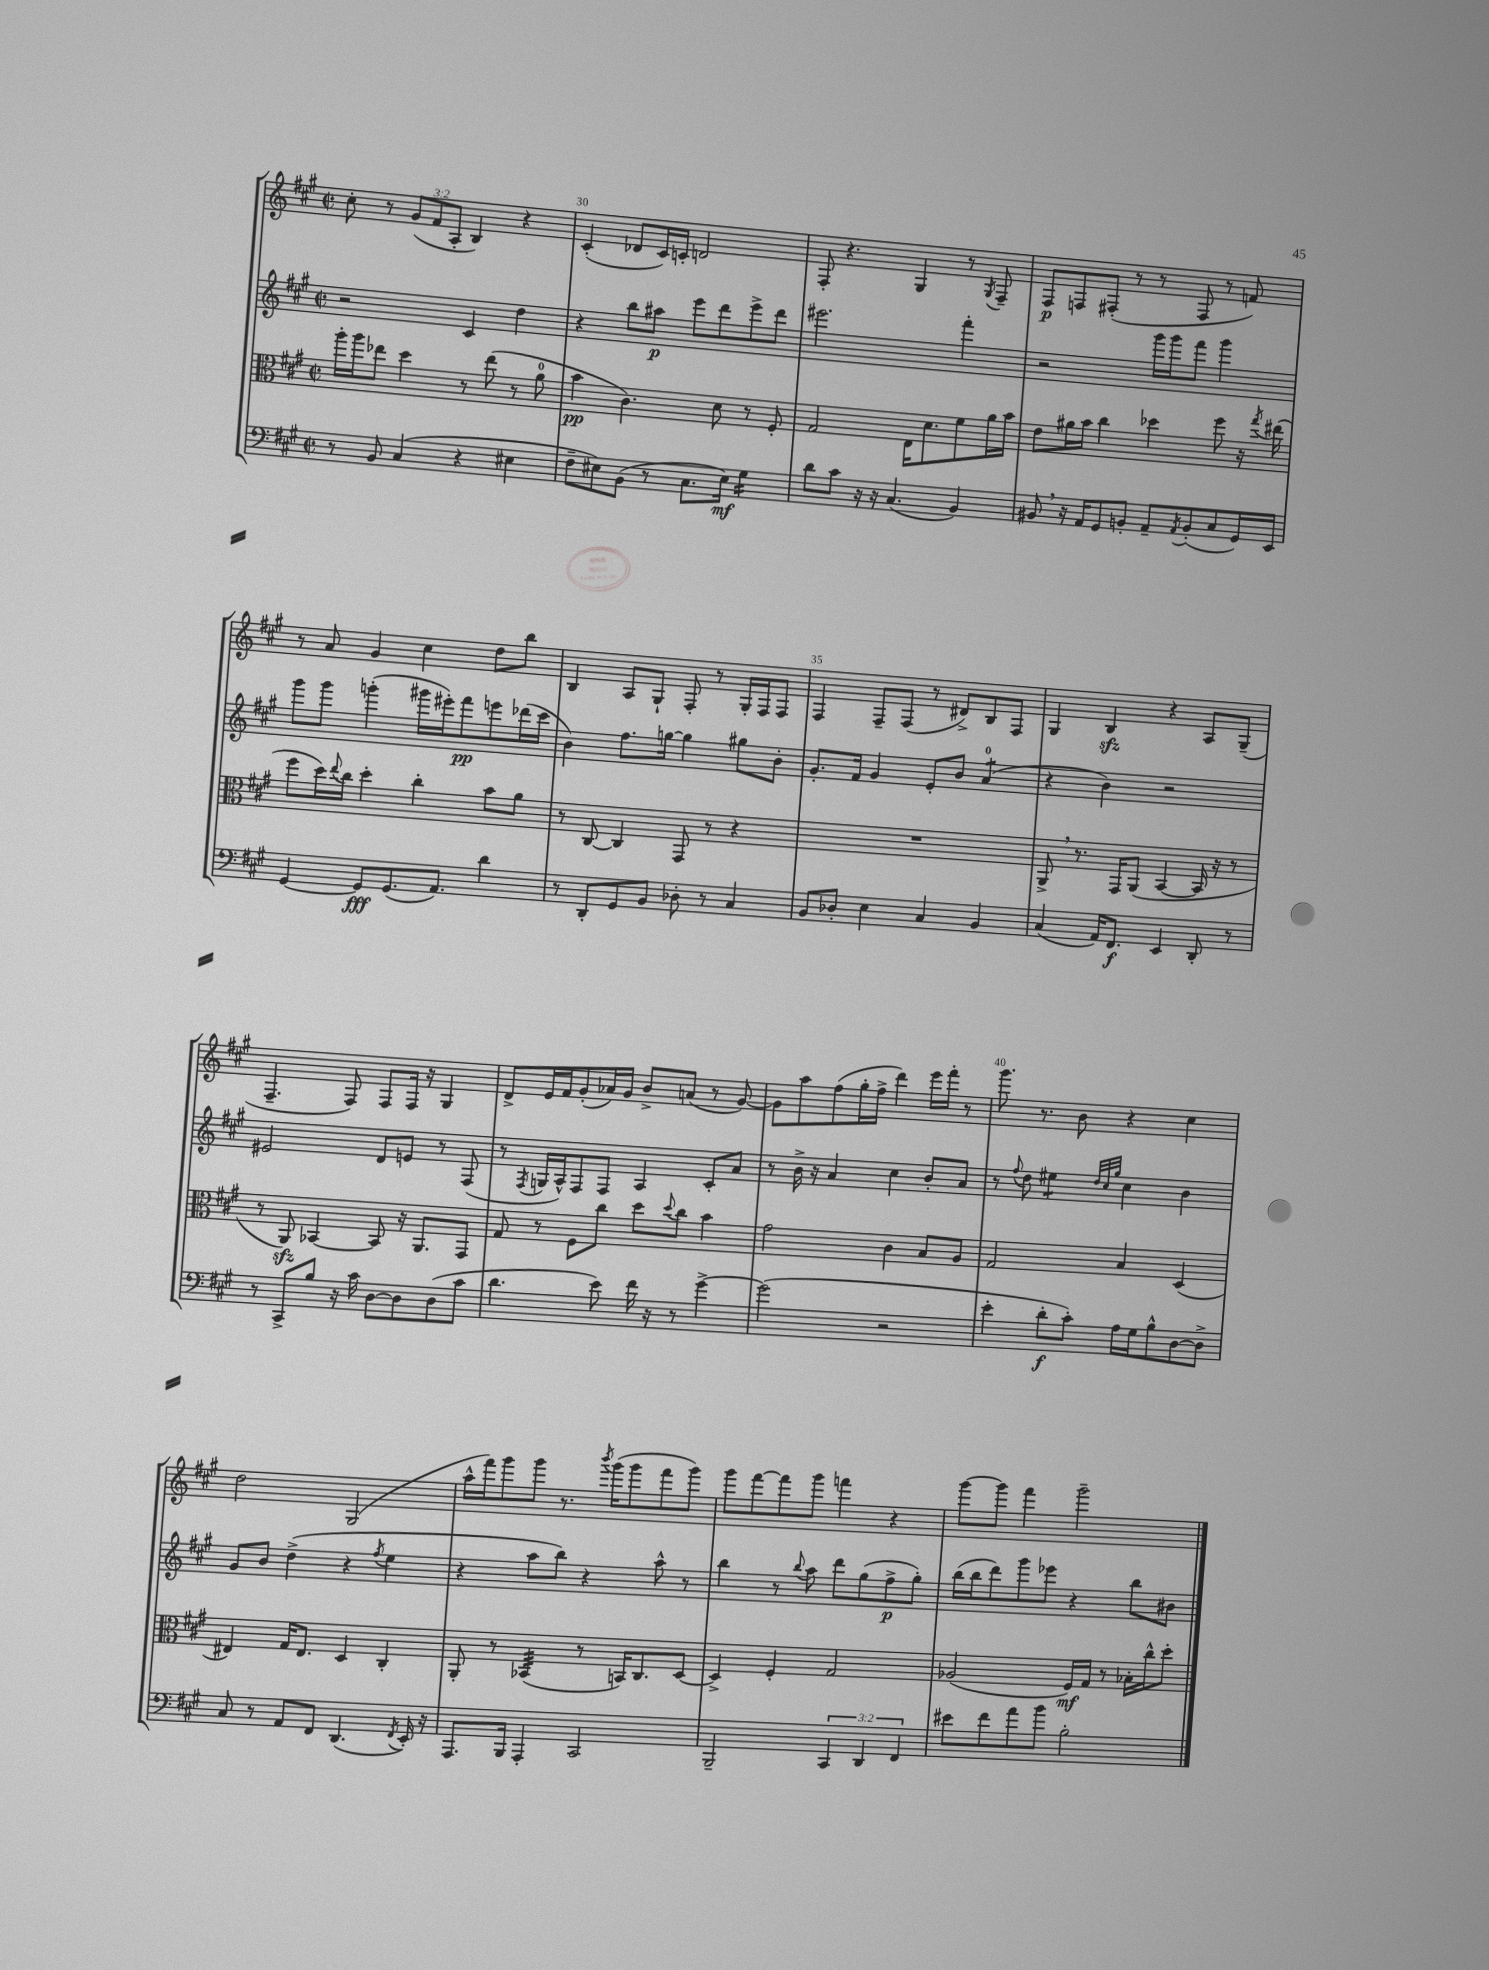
<<
\new StaffGroup <<
\new Staff = "s0" {
    \clef treble \key a \major \defaultTimeSignature \time 2/2 \override Staff.TupletNumber.text = #tuplet-number::calc-fraction-text
    cis''8-. r8 \tuplet 3/2 { gis'8( fis'8 a8-. } b4) r4 |
    cis'4-.( des'8 cis'16) c'16-. d'2 |
    fis8-. r4. gis4 r8 \acciaccatura { gis8 } fis8-- |
    fis8\p f8 fis8-.( r8 r8 fis8 r8 f'8) |
    r8 a'8 gis'4 cis''4 d''8 b''8 |
    b4 a8 gis8-! fis8-. r8 gis16-. fis16 fis8 |
    fis4 fis8-- fis8( r8 dis'8->) b8 fis8 |
    gis4 b4\sfz r4 a8 gis8--( |
    fis4.-- fis8) fis8 fis16 r16 gis4 |
    d'8-> e'16 fis'16 gis'8-.( aes'16) gis'16 b'8-> a'8( r8 gis'8~) |
    gis'8 a''8 fis''8( gis''16-. fis''16-> d'''4) e'''16 fis'''16-. r8 |
    gis'''8. r8. b'8 r4 cis''4 |
    d''2 gis2( |
    a''16-^ fis'''16) gis'''8 gis'''8 r8. \acciaccatura { b'''8 } gis'''16( gis'''8 fis'''8 gis'''8) |
    gis'''8 fis'''8~ fis'''8 gis'''8 f'''4 r4 |
    gis'''8~ gis'''8 fis'''4 gis'''2-- \bar "|." |
}
\new Staff = "s1" {
    \clef treble \key a \major \defaultTimeSignature \time 2/2
    r2 cis'4 d''4 |
    r4 b''8 ais''8\p e'''8 d'''8 e'''8-> d'''8 |
    eis'''2. fis'''4-. |
    r2 gis'''16 gis'''16 fis'''8 gis'''4 |
    gis'''8 gis'''8 g'''4-.( gis'''16 eis'''16-.) fis'''8\pp e'''8 des'''16( cis'''16 |
    b'4) fis''8. g''16~ g''4 gis''8 b'8-. |
    gis'8.-. fis'16 gis'4 e'8-. b'8 a'4:8-0( |
    r4 b'4) r2 |
    eis'2 d'8 e'8 r8 fis8( |
    r8 \acciaccatura { fis8 } g16 a16-^) fis8 fis8 a4 cis'8-. a'8 |
    r8 b'16-> r16 a'4 cis''4 b'8-. a'8 |
    r8 \appoggiatura { fis''8 } d''8 eis''4:8 \grace { d''32 cis''32 gis''32 } cis''4 b'4 |
    gis'8 b'8 d''4->( r4 \acciaccatura { fis''8 } e''4 |
    r4 a''8 b''8) r4 a''8-^ r8 |
    b''4 r8 \appoggiatura { b''8 } a''8 d'''8 gis''8( fis''8->\p gis''8-.) |
    b''16( b''16 d'''8) gis'''8 ees'''8 r4 b''8 bis'8 \bar "|." |
}
\new Staff = "s2" {
    \clef alto \key a \major \defaultTimeSignature \time 2/2
    a''16-. a''16 ees''8 d''4 r8 ees''8( r8 a'8-0 |
    b'4\pp cis'4.) d'8 r8 fis8-. |
    gis2 e16 d'8. fis'8 a'16 b'16 |
    e'8 ais'16 b'16 cis''4 des''4 fis''8 r16 \acciaccatura { gis''8 } eis''16( |
    fis''8 d''16) \appoggiatura { e''8 } cis''16 d''4-. cis''4-. b'8 a'8 |
    r8 cis8~ cis4 gis,8 r8 r4 |
    R1 |
    a,8-> \breathe r8. gis,16 a,8( b,4~ b,16 r16 r8 |
    r8 a,8\sfz) bes,4~ bes,8 r16 a,8. gis,8 |
    gis8 r8 fis8 cis''8 d''8 \appoggiatura { d''8 } cis''8 b'4 |
    gis'2 cis'4 b8 a8 |
    gis2 b4 d4( |
    eis4) gis16 eis8. d4 cis4-. |
    a,8-. r8 bes,4:32( r8 b,16) cis8. d8~ |
    d4-> fis4-. gis2 |
    aes2( fis16\mf) gis16 r8 bes16-. cis''16-^ d''8-. \bar "|." |
}
\new Staff = "s3" {
    \clef bass \key a \major \defaultTimeSignature \time 2/2 \override Staff.TupletNumber.text = #tuplet-number::calc-fraction-text
    r8 b,8 cis4( r4 eis4 |
    fis8-- eis8) b,8( r8 cis8. eis16\mf) gis4:16 |
    d'8 cis'8 r16 r16 cis4.( b,4) |
    bis,8 \breathe r16 a,16 gis,8 b,8-. a,8-- \acciaccatura { a,8 } b,8-.( cis8 gis,16) e,16 |
    gis,4~ gis,8\fff gis,8.( a,8.) d'4 |
    r8 d,8-. gis,8 b,8 des8-. r8 cis4 |
    b,8 des8-. e4 cis4 b,4 |
    cis4( a,16) fis,8.\f e,4 d,8-. r8 |
    r8 cis,8-> b8 r16 cis'16 d8~ d8 d8( cis'8 |
    d'4. e'8) fis'16 r16 r8 gis'4~-> |
    gis'2( r2 |
    e'4-. d'8-.\f cis'8-.) a16 gis16 b8-^ d8~ d8-> |
    cis8 r8 a,8 fis,8 d,4.( \acciaccatura { fis,8 } e,16-.) r16 |
    a,,8. b,,16 a,,4-. cis,2 |
    b,,2-- \tuplet 3/2 { cis,4 d,4 fis,4 } |
    eis'8 fis'8 a'8 b'8 b2-. \bar "|." |
}
>>
>>
\layout { \context { \Score currentBarNumber = #29 \override BarNumber.break-visibility = ##(#f #t #t) barNumberVisibility = #(every-nth-bar-number-visible 5) } }
